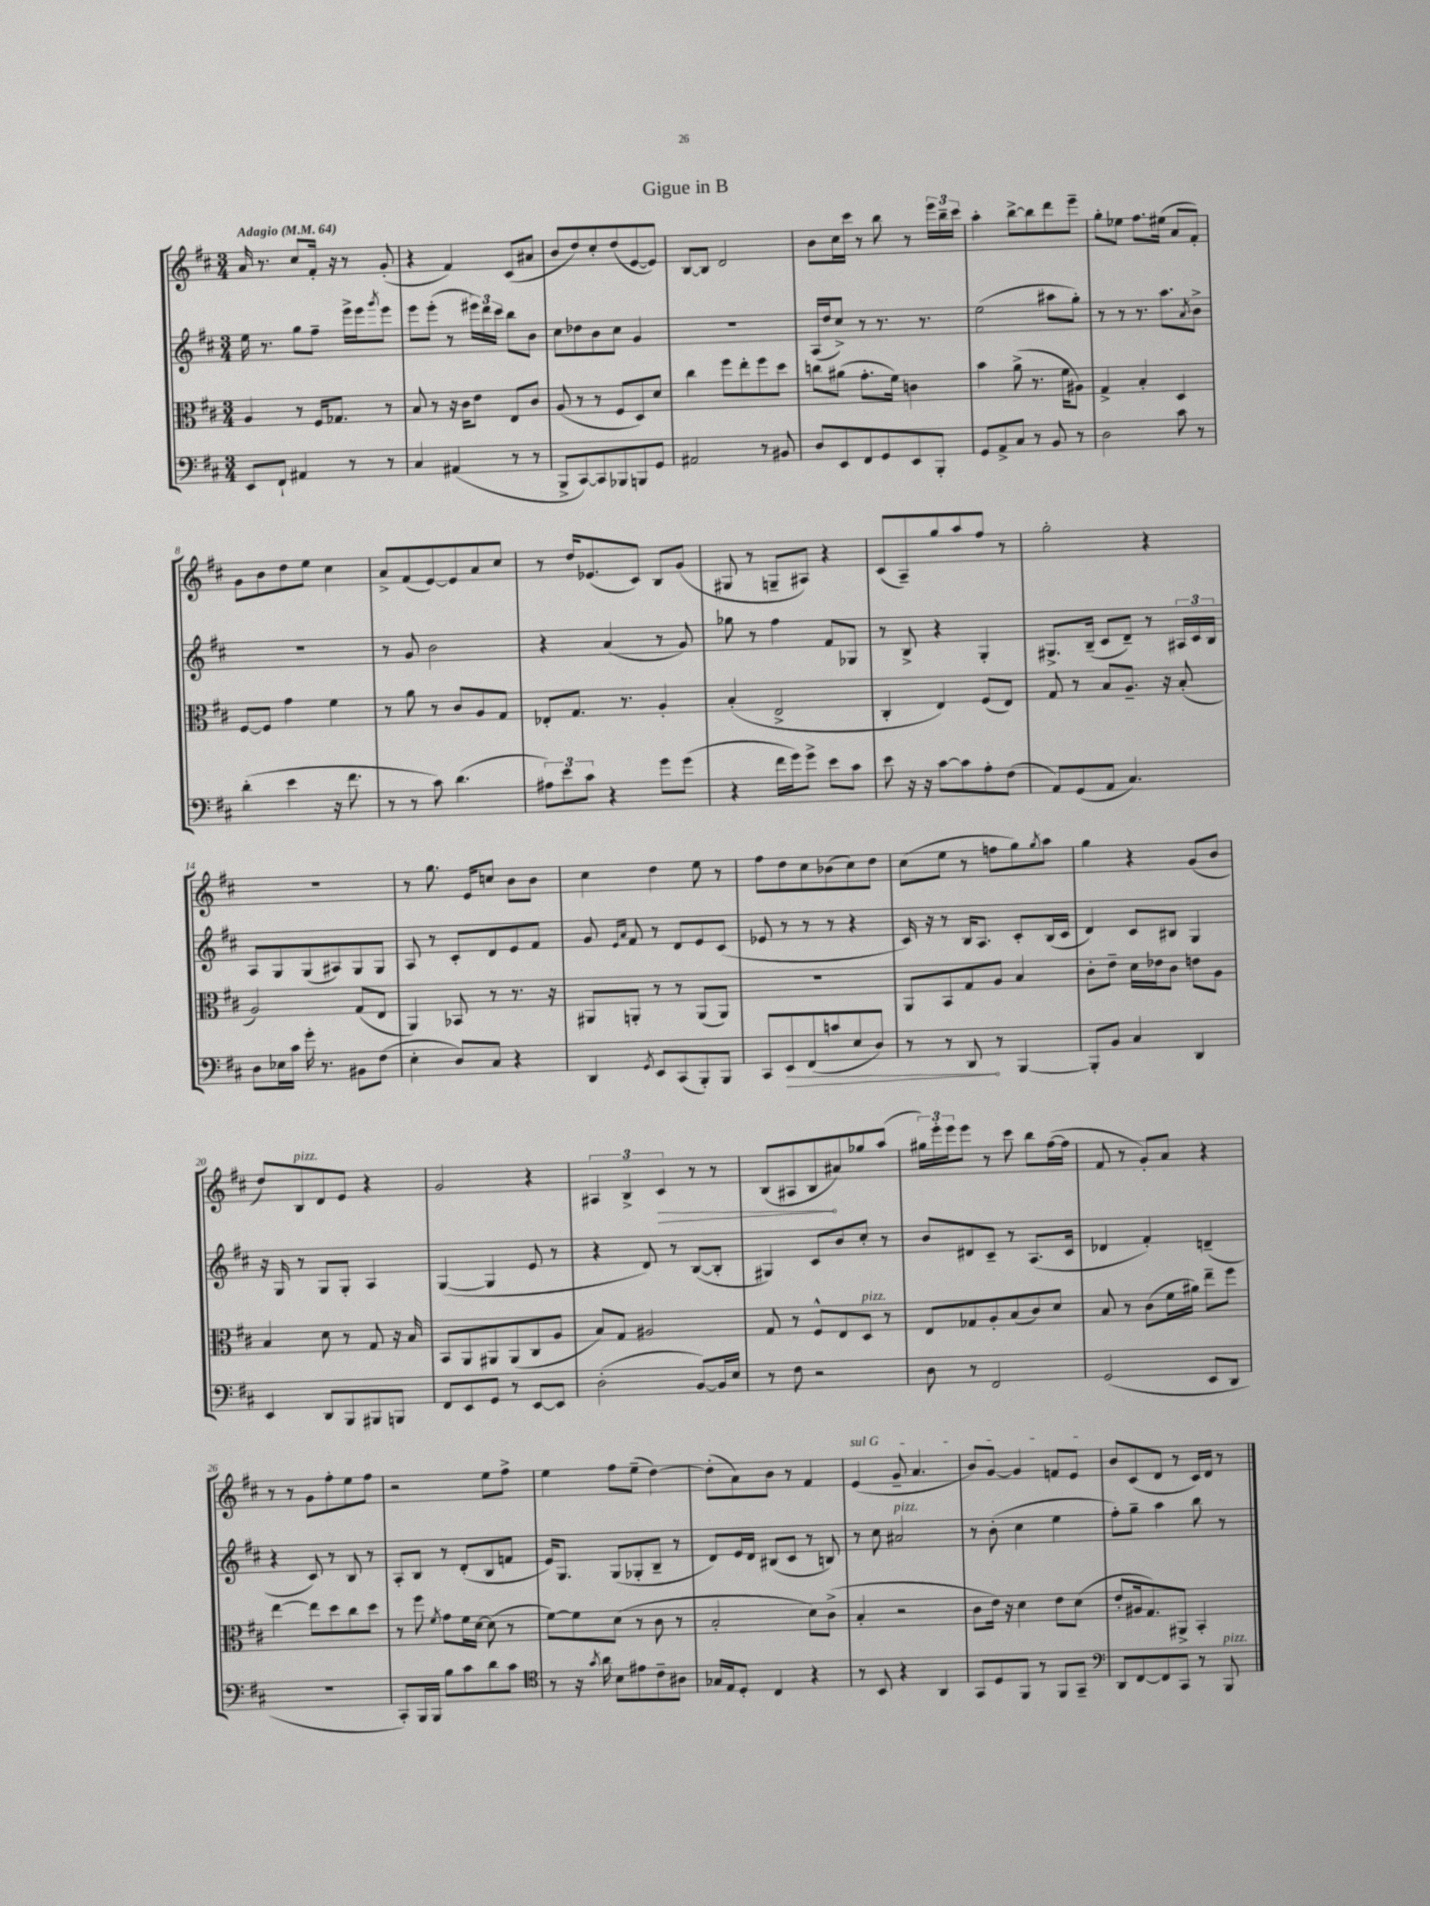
\header { title = "Gigue in B" }
<<
\new StaffGroup <<
\new Staff = "s0" {
    \clef treble \key d \major \numericTimeSignature \time 3/4 \tempo "Adagio" 4 = 64
    a'16 r8. cis''8 fis'16-. r16 r8 g'8-.( |
    r4 fis'4) cis'8( ais'8 |
    b'8 d''8) cis''8-. d''8( e'8~ e'8) |
    b8~ b8 d'2 |
    b'8 cis''16 cis'''16 r8 b''8 r8 \tuplet 3/2 { e'''16 b''16-- cis'''16 } |
    a''4-. b''8~-> b''8 d'''8 e'''8-- |
    g''8-. ees''8 fis''8. eis''16( a'8 fis'8-.) |
    g'8 b'8 d''8 e''8 cis''4 |
    a'8-> fis'8( e'8~) e'8 a'8 cis''8 |
    r8 d''16 ees'8.( cis'8) b8 g'8( |
    gis8 r8 g8-- ais8) r4 |
    cis'8( a8--) g''8 a''8 fis''8 r8 |
    g''2-. r4 |
    R2. |
    r8 g''8. e'16 c''8 b'8 b'8 |
    cis''4 d''4 e''8 r8 |
    fis''8 d''8 cis''8 bes'8( cis''8) d''8 |
    cis''8( e''8 r8 f''8 g''8) \acciaccatura { g''8 } a''8 |
    g''4 r4 g'8( b'8 |
    d''8) b8^\markup { \italic "pizz." } d'8 e'8 r4 |
    g'2 r4 |
    \tuplet 3/2 { ais4 b4-> \once \override Hairpin.circled-tip = ##t cis'4\> } r8 r8 |
    b8( ais8 b8\! ais'8) ges''8 a''8( |
    \tuplet 3/2 { gis''16) e'''16-. e'''16 } e'''8 r8 cis'''8 b''8 fis''16~( fis''16 |
    fis'8 r8 g'8-.) a'8 r4 |
    r8 r8 g'8 fis''8-. e''8 fis''8 |
    r2 e''8 fis''8-> |
    e''4 fis''8 e''8--( d''4~) |
    d''8-.( a'8) b'8 r8 fis'4 |
    \once \override TextSpanner.bound-details.left.text = \markup { \italic "sul G" } e'4\startTextSpan( g'8-- a'4. |
    b'8) g'8~ g'4 f'8 e'8\stopTextSpan |
    b'8 cis'8( d'8 r8 cis'16) d'16 r8 \bar "|." |
}
\new Staff = "s1" {
    \clef treble \key d \major \numericTimeSignature \time 3/4
    e''16 r8. g''8 fis''8-- e'''16-> e'''16 \acciaccatura { g'''8 } e'''8 |
    e'''8 e'''8-.( r8 \tuplet 3/2 { eis'''16) d'''16 cis'''16 } b''8 b'8 |
    cis''8 des''8 b'8 cis''8 g'4 |
    R2. |
    a16( d''16 cis''8->) r8 r8. r8. |
    e''2( ais''8 g''8-.) |
    r8 r8 r8. a''8. \acciaccatura { a'8 } b'8-> |
    R2. |
    r8 g'8 b'2 |
    r4 a'4( r8 g'8) |
    ges''8 r8 fis''4 fis'8 ges8 |
    r8 b8-> r4 g4-. |
    gis8.-> b16--( cis'8 d'8--) r8 \tuplet 3/2 { ais16 cis'16 b16 } |
    a8 g8 g8( ais8) g8 g8 |
    a8 r8 cis'8-. d'8 e'8 fis'8 |
    g'8 \grace { e'16 a'16 } fis'8 r8 d'8 e'8 cis'8( |
    ees'8 r8 r8 r8 r4 |
    cis'16) r16 r8 b16 a8. cis'8-. b16( cis'16 |
    d'4) cis'8 bis8 g4 |
    r16 g16 r8 g8 g8-. a4 |
    g4~( g4 e'8 r8 |
    r4 d'8) r8 b8~( b8-. |
    gis4) cis'8 b'8 cis''8-. r8 |
    b'8 dis'8 cis'8-- r8 a8.( cis'16 |
    des'4 fis'4-.) d'4--( |
    r4 cis'8) r8 b8 r8 |
    a8-. b8 r8 d'8-.( b8 f'8 |
    e'16) g8. g8( ges8-. b8-- r8 |
    d'8) e'16 d'16 bis8( cis'8 r8 b8) |
    r8 cis''8 ais'2^\markup { \italic "pizz." } |
    r8 b'8-.( cis''4 e''4 |
    fis''8-.) g''8-- a''4 b''8 r8 \bar "|." |
}
\new Staff = "s2" {
    \clef alto \key d \major \numericTimeSignature \time 3/4
    a4 r8 fis16 ges8. r8 |
    b8 r8 r16 cis'16 e'8 e8 cis'8 |
    a8( r8 r8 fis8 d8) d'8 |
    cis''4 fis''8 e''8-. fis''8 d''8 |
    c''8 ais'8( g'8.-. fis'16) c'4 |
    b'4 a'8->( r8. fis'16 ais8) |
    g4-> b4-. d4 |
    fis8~ fis8 g'4 fis'4 |
    r8 a'8 r8 cis'8 a8 g8 |
    ees8-. g8. r8. a4-. |
    b4-.( e2-> |
    cis4-. e4) fis8( e8) |
    g8 r8 b8 a8.-- r16 b8-.( |
    a2) g8( e8 |
    a,4) bes,8 r8 r8. r16 |
    ais,8 a,8-. r8 r8 a,8( a,8) |
    R2. |
    a,8 b,8 g8 a8 b4 |
    cis'8-. e'8-- d'16 ees'16 cis'8 e'8 a8 |
    b4 d'8 r8 g8 r16 b16 |
    b,8 a,8 ais,8 ais,8( cis8 a8 |
    b8) g8 ais2 |
    g8 r8 fis8-^ e8 d8^\markup { \italic "pizz." } r8 |
    e8 ges8 a8-. b8( cis'8) d'8 |
    b8 r8 cis'8( fis'16 ais'16) e''8-- fis''8 |
    e''4~ e''8 d''8 cis''8 d''8 |
    r8 fis''8 \acciaccatura { fis'8 } g'8 fis'16 d'16~ d'8( r8 |
    fis'8~) fis'8 d'8( r8 cis'8 r8 |
    b2-. d'8) cis'8->( |
    b4-. r2 |
    cis'8 e'16) r16 d'4 e'8 d'8( |
    e'8-. ais16 g8.) ais,8-> b,4-. \bar "|." |
}
\new Staff = "s3" {
    \clef bass \key d \major \numericTimeSignature \time 3/4
    e,8 fis,8-! ais,4 r8 r8 |
    cis4 ais,4( r8 r8 |
    b,,8-> cis,8~) cis,8 bes,,8 b,,8 g,8 |
    ais,2 r8 bis,8 |
    d8 e,8 fis,8 g,8 e,8 b,,8-. |
    g,8 a,8-> cis8 r8 b,8 r8 |
    d2 cis'8 r8 |
    d'4-.( e'4 r16 fis'8. |
    r8 r8 cis'8) d'4.( |
    \tuplet 3/2 { ais8) e'8 cis'8 } r4 g'8 g'8( |
    r4 fis'16 g'16) g'8-> e'8 cis'8 |
    e'8 r16 r16 cis'8~ cis'8 a8-. fis8( |
    a,8) g,8( a,8 cis4.) |
    d8 ees16 cis'16 g'16-. r8. bis,8 fis8( |
    e4-. d8) cis8 r4 |
    d,4 \acciaccatura { g,8 } e,8 cis,8( b,,8-.) b,,8 |
    cis,8 \once \override Hairpin.circled-tip = ##t e,8\> fis,8( c'8 e8 d8) |
    r8 r8 d,8\! r8 b,,4~ |
    b,,8-. b,8 cis4 d,4 |
    e,4 d,8 b,,8 bis,,8 b,,8 |
    fis,8 e,8 g,8 r8 e,8~ e,8 |
    d2-.( b,8~) b,16 e16 |
    r8 fis8 r2 |
    d8 r8 fis,2 |
    g,2( e,8 d,8 |
    R2. |
    cis,8-.) b,,16 b,,16 b8 cis'8 d'8 cis'8 |
    \clef tenor r8 r16 \acciaccatura { g'8 } a'16 b8 eis'8 cis'8-- ais8 |
    ges16 e16 d8-. cis4 r4 |
    r8 b,8 r4 a,4 |
    g,8 d8 fis,8 r8 fis,8 g,8-- |
    \clef bass d,8 fis,8~ fis,8 cis,8 r8 b,,8^\markup { \italic "pizz." } \bar "|." |
}
>>
>>
